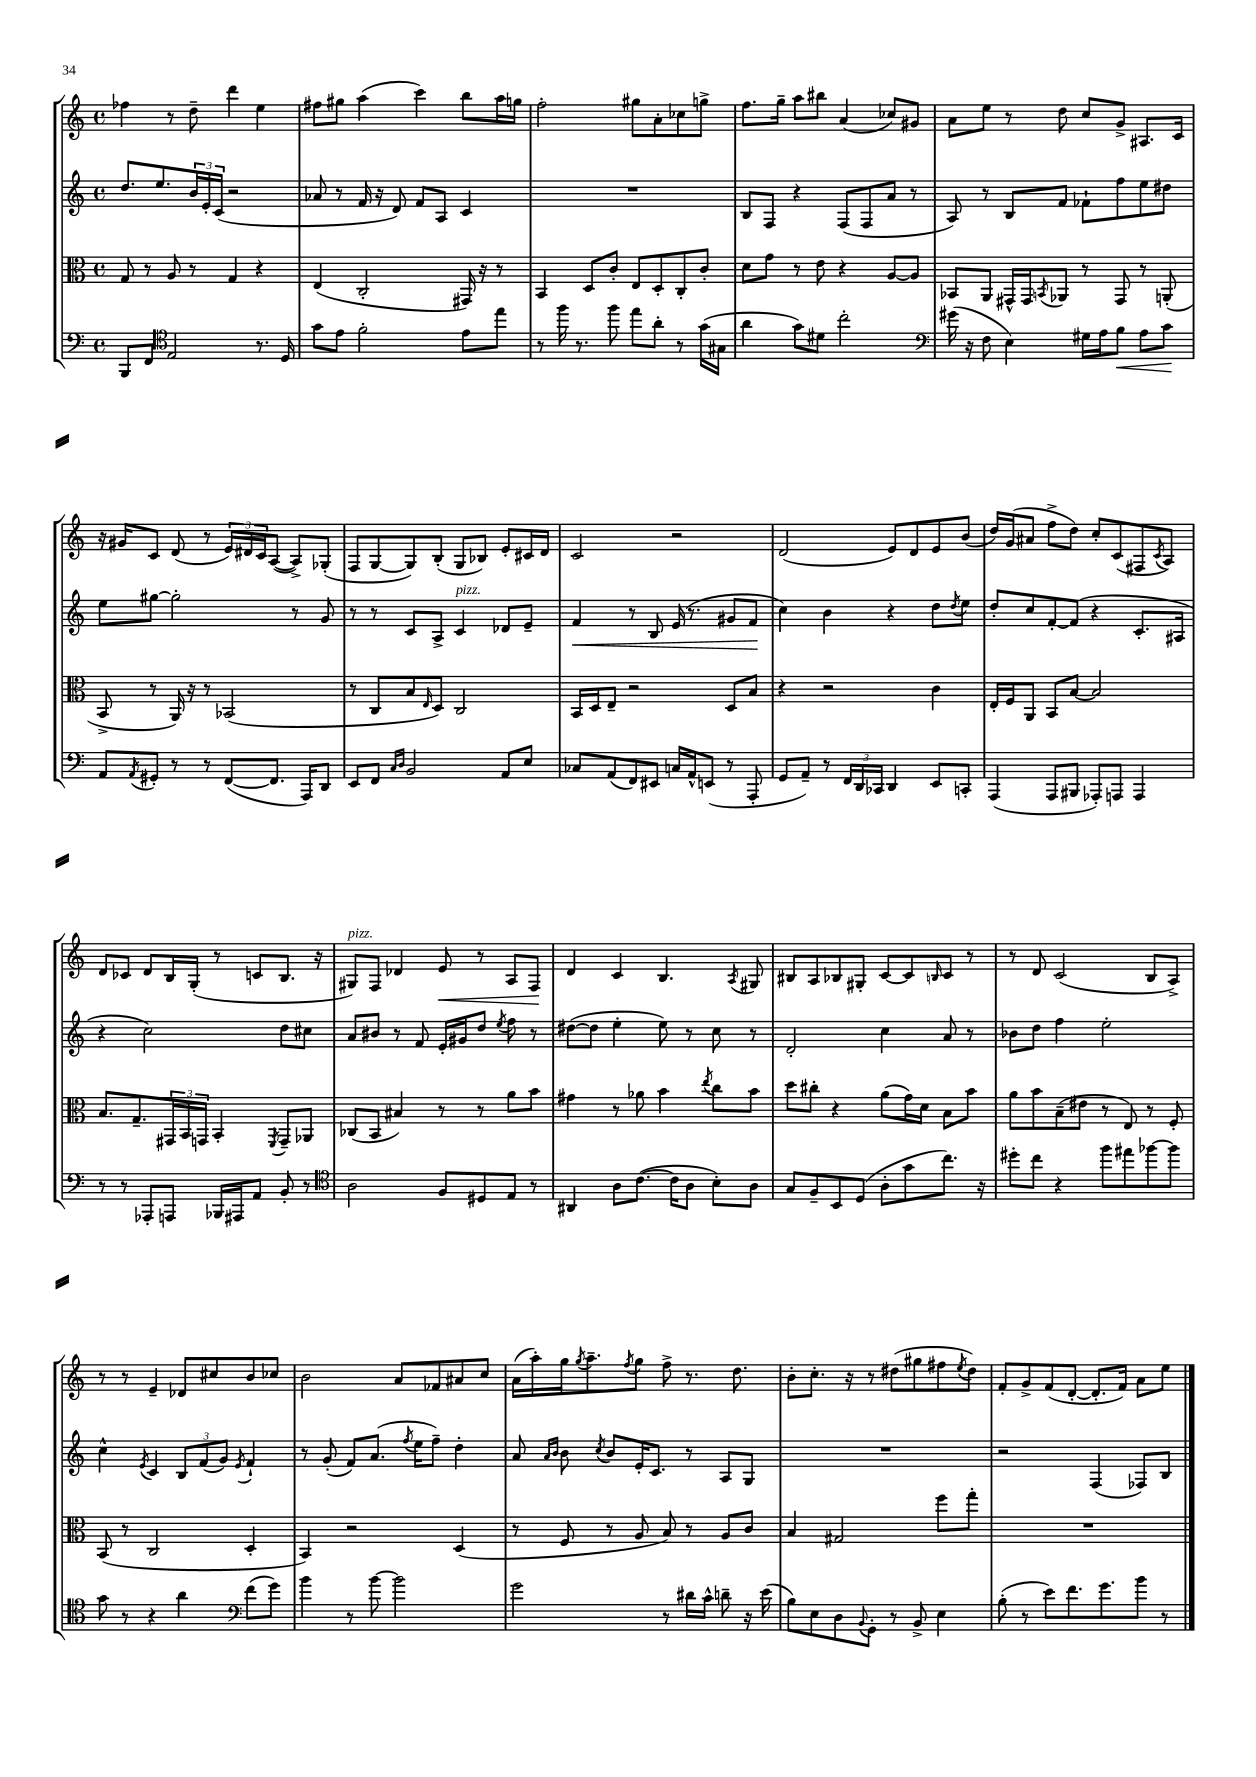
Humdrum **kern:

**kern	**dynam	**kern	**kern	**dynam	**kern	**dynam
*part4	*part4	*part3	*part2	*part2	*part1	*part1
*staff4	*staff4	*staff3	*staff2	*staff2	*staff1	*staff1
*clefF4	*	*clefC3	*clefG2	*	*clefG2	*
*k[]	*	*k[]	*k[]	*	*k[]	*
*M4/4	*	*M4/4	*M4/4	*	*M4/4	*
*met(c)	*	*met(c)	*met(c)	*	*met(c)	*
=59	=59	=59	=59	=59	=59	=59
8BBB/L	.	8G/	8.dd/L	.	4ff-X\	.
8FF/J	.	8r	.	.	.	.
.	.	.	8.ee/	.	.	.
*clefC4	*	*	*	*	*	*
2E/	.	8A/	.	.	8r	.
.	.	8r	24b/L	.	8dd~\	.
.	.	.	24e'/	.	.	.
.	.	.	(24c/JJ	.	.	.
.	.	4G/	2r	.	4ddd\	.
8.r	.	4r	.	.	4ee\	.
16D/	.	.	.	.	.	.
=60	=60	=60	=60	=60	=60	=60
8g\L	.	(4E/	8a-X/	.	8ff#X\L	.
8e\J	.	.	8r	.	8gg#X\J	.
2f'\	.	2C'/	16f/	.	(4aa\	.
.	.	.	16r	.	.	.
.	.	.	8d/)	.	.	.
.	.	.	8f/L	.	4ccc\)	.
.	.	.	8A/J	.	.	.
8e\L	.	16GG#X/)	4c/	.	8bb\L	.
.	.	16r	.	.	.	.
8ee\J	.	8r	.	.	16aa\L	.
.	.	.	.	.	16ggn\JJ	.
=61	=61	=61	=61	=61	=61	=61
8r	.	4BB/	1r	.	2ff'\	.
16ff\	.	.	.	.	.	.
8.r	.	.	.	.	.	.
.	.	8D/L	.	.	.	.
8ff\	.	8c'/J	.	.	.	.
8ee\L	.	8E/L	.	.	8gg#X\L	.
8a'\J	.	8D'/	.	.	8a'\	.
8r	.	8C'/	.	.	8cc-X\	.
(16g\LL	.	8c'/J	.	.	8ggn^\J	.
16G#X\JJ	.	.	.	.	.	.
=62	=62	=62	=62	=62	=62	=62
4a\	.	8d\L	8B/L	.	8.ff\L	.
.	.	8g\J	8F/J	.	.	.
.	.	.	.	.	16gg~\Jk	.
8g\L)	.	8r	4r	.	8aa\L	.
8d#X\J	.	8e\	.	.	8bb#X\J	.
2cc'\	.	4r	(8F/L	.	(4a/	.
.	.	.	8F/	.	.	.
.	.	[8A/L	8a/J	.	8cc-X/L)	.
.	.	8A/J]	8r	.	8g#X/J	.
=63	=63	=63	=63	=63	=63	=63
*clefF4	*	*	*	*	*	*
(16g#X\	.	8BB-X/L	8A/)	.	8a\L	.
16r	.	.	.	.	.	.
8F\	.	8AA/J	8r	.	8ee\J	.
4E\)	.	16GG#X^^/LL	8B/L	.	8r	.
.	.	16GG#/J	.	.	.	.
.	.	8qBBn/	.	.	.	.
.	.	8AA-X/J	8f/J	.	8dd\	.
16G#X\LL	.	8r	8f-X`\L	.	8cc/L	.
16A\J	.	.	.	.	.	.
!	!LO:HP:b	!	!	!	!	!
8B\J	<	8GG#/	8ff\	.	8g^/J	.
8A\L	.	8r	8ee\	.	8.A#X/L	.
8c\J	.	(8AAn'/	8dd#X\J	.	.	.
.	.	.	.	.	16c/Jk	.
.	[	.	.	.	.	.
!!LO:LB:g=z
=64	=64	=64	=64	=64	=64	=64
8AA/L	.	8BB^/	8ee\L	.	16r	.
.	.	.	.	.	16g#X/KL	.
8qAA/	.	.	.	.	.	.
8GG#X'/J	.	8r	[8gg#X\J	.	8c/J	.
8r	.	16AA/)	2gg#'\]	.	(8d/	.
.	.	16r	.	.	.	.
8r	.	8r	.	.	8r	.
([8FF/L	.	(2BB-X/	.	.	24e/LL)	.
.	.	.	.	.	24d#X/	.
.	.	.	.	.	24c/J	.
8.FF/J]	.	.	.	.	([8A/J	.
.	.	.	8r	.	8A^/L])	.
16AAA/KL)	.	.	.	.	.	.
8DD/J	.	.	8g/	.	(8G-X'/J	.
=65	=65	=65	=65	=65	=65	=65
8EE/L	.	8r	8r	.	8F/L	.
8FF/J	.	8C/L	8r	.	[8G/	.
16qqC/LL	.	.	.	.	.	.
16qqD/JJ	.	.	.	.	.	.
2BB/	.	8B/	8c/L	.	8G/])	.
.	.	16qqE/	.	.	.	.
.	.	8D/J)	8A^/J	.	(8B'/J	.
!	!	!	!LO:TX:a:i:t=pizz.	!	!	!
.	.	2C/	4c/	.	8G/L	.
.	.	.	.	.	8B-X/J)	.
8AA/L	.	.	8d-X/L	.	8e'/L	.
8E/J	.	.	8e~/J	.	16c#X/L	.
.	.	.	.	.	16d/JJ	.
=66	=66	=66	=66	=66	=66	=66
!	!	!	!	!LO:HP:b	!	!
8C-X/L	.	16BB/LL	4f/	<	2c/	.
.	.	16D/J	.	.	.	.
(8AA/	.	8E~/J	.	.	.	.
8FF/)	.	2r	8r	.	.	.
8EE#X/J	.	.	8B/	.	.	.
16Cn/LL	.	.	(16e/	.	2r	.
16AA^^/J	.	.	8.r	.	.	.
(8EEn/J	.	.	.	.	.	.
8r	.	8D/L	8g#X/L	.	.	.
8AAA'/	.	8B/J	8f/J	.	.	.
.	.	.	.	[	.	.
=67	=67	=67	=67	=67	=67	=67
8GG/L	.	4r	4cc\)	.	(2d/	.
8AA~/J)	.	.	.	.	.	.
8r	.	2r	4b\	.	.	.
24FF/LL	.	.	.	.	.	.
24DD/	.	.	.	.	.	.
24CC-X/JJ	.	.	.	.	.	.
4DD/	.	.	4r	.	8e/L)	.
.	.	.	.	.	8d/	.
8EE/L	.	4c\	8dd\L	.	8e/	.
.	.	.	8qdd/	.	.	.
8CCn'/J	.	.	8ee\J	.	(8b/J	.
=68	=68	=68	=68	=68	=68	=68
(4AAA/	.	16E'/LL	8dd'/L	.	16dd/LL)	.
.	.	16F/J	.	.	(16g/J	.
.	.	8AA/J	8cc/	.	8a#X/J	.
8AAA/L	.	8BB/L	[8f'/	.	8ff^\L	.
8BBB#X/J	.	[8B/J	(8f/J]	.	8dd\J)	.
8AAA-X'/L)	.	2B/]	4r	.	8cc'/L	.
8AAAn/J	.	.	.	.	(8c/	.
4AAA/	.	.	8.c'/L	.	8F#X/	.
.	.	.	.	.	8qc/	.
.	.	.	.	.	8A/J)	.
.	.	.	16A#X/Jk	.	.	.
!!LO:LB:g=z
=69	=69	=69	=69	=69	=69	=69
8r	.	8.B/L	4r	.	8d/L	.
8r	.	.	.	.	8c-X/J	.
.	.	8.G~/	.	.	.	.
8AAA-X'/L	.	.	2cc\)	.	8d/L	.
8AAAn/J	.	24GG#X/L	.	.	16B/L	.
.	.	24BB/	.	.	.	.
.	.	.	.	.	(16G'/JJ	.
.	.	24GGn/JJ	.	.	.	.
16BBB-X/LL	.	4BB'/	.	.	8r	.
16AAA#X/J	.	.	.	.	.	.
8AA/J	.	.	.	.	8cn/L	.
.	.	8qFF/	.	.	.	.
8BB'/	.	8GG~/L	8dd\L	.	8.B/J	.
8r	.	8AA-X/J	8cc#X\J	.	.	.
.	.	.	.	.	16r	.
=70	=70	=70	=70	=70	=70	=70
*clefC4	*	*	*	*	*	*
!	!	!	!	!	!LO:TX:a:i:t=pizz.	!
2A\	.	(8C-X/L	8a/L	.	8G#X/L)	.
.	.	8BB/J	8b#X/J	.	8F/J	.
.	.	4B#X/)	8r	.	4d-X/	.
.	.	.	8f/	.	.	.
!	!	!	!	!	!	!LO:HP:b
8F/L	.	8r	16e'/LL	.	8e/	<
.	.	.	16g#X/J	.	.	.
8D#X/	.	8r	8dd/J	.	8r	.
.	.	.	8qee/	.	.	.
8E/J	.	8a\L	8ff\	.	8A/L	.
8r	.	8b\J	8r	.	8F/J	.
.	.	.	.	.	.	[
=71	=71	=71	=71	=71	=71	=71
4AA#X/	.	4g#X\	([8dd#X\L	.	4d/	.
.	.	.	8dd#\J]	.	.	.
8A\L	.	8r	4ee'\	.	4c/	.
([8.c\J	.	8a-X\	.	.	.	.
.	.	4b\	8ee\)	.	4.B/	.
16c\KL]	.	.	.	.	.	.
8A\J	.	.	8r	.	.	.
.	.	8qee/	.	.	.	.
8B'\L)	.	8cc\L	8cc\	.	.	.
.	.	.	.	.	8qA/	.
8A\J	.	8b\J	8r	.	8G#X/	.
=72	=72	=72	=72	=72	=72	=72
8G/L	.	8dd\L	2d'/	.	8B#X/L	.
8F~/	.	8cc#X'\J	.	.	8A/	.
8BB/	.	4r	.	.	8B-X/	.
(8D/J	.	.	.	.	8G#X'/J	.
8A'\L	.	(8a\L	4cc\	.	[8c/L	.
8g\	.	16g\L)	.	.	8c/]	.
.	.	16d\JJ	.	.	.	.
.	.	.	.	.	16qqBn/	.
8.cc\J)	.	8B\L	8a/	.	8c/J	.
.	.	8b\J	8r	.	8r	.
16r	.	.	.	.	.	.
=73	=73	=73	=73	=73	=73	=73
8dd#X'\L	.	8a\L	8b-X\L	.	8r	.
8cc\J	.	8b\	8dd\J	.	8d/	.
4r	.	(8B~\	4ff\	.	(2c/	.
.	.	8e#X\J	.	.	.	.
8ff\L	.	8r	2ee'\	.	.	.
8ee#X\	.	8E/)	.	.	.	.
[8ff-X\	.	8r	.	.	8B/L	.
8ff-\J]	.	8F'/	.	.	8A^/J)	.
!!LO:LB:g=z
=74	=74	=74	=74	=74	=74	=74
8g\	.	(8BB/	4cc^^\	.	8r	.
8r	.	8r	.	.	8r	.
.	.	.	8qe/	.	.	.
4r	.	2C/	4c/	.	4e~/	.
4a\	.	.	12B/L	.	8d-X/L	.
.	.	.	(12f/	.	.	.
.	.	.	.	.	8cc#X/	.
.	.	.	12g/J)	.	.	.
*clefF4	*	*	*	*	*	*
.	.	.	8qe/	.	.	.
(8f\L	.	4D'/	4f`/	.	8b/	.
8g\J)	.	.	.	.	8cc-X/J	.
=75	=75	=75	=75	=75	=75	=75
4b\	.	4BB/)	8r	.	2b\	.
.	.	.	(8g'/	.	.	.
8r	.	2r	8f/L)	.	.	.
[8b\	.	.	(8.a/J	.	.	.
2b\]	.	.	.	.	8a/L	.
.	.	.	8qff/	.	.	.
.	.	.	16ee\KL	.	.	.
.	.	.	8ff~\J)	.	8f-X/	.
.	.	(4D/	4dd'\	.	8a#X/	.
.	.	.	.	.	8cc/J	.
=76	=76	=76	=76	=76	=76	=76
2g\	.	8r	8a/	.	(16a\LL	.
.	.	.	.	.	16aa'\)	.
.	.	.	16qqa/LL	.	.	.
.	.	.	16qqb/JJ	.	.	.
.	.	8F/	8b\	.	16gg\J	.
.	.	.	.	.	8qgg/	.
.	.	.	.	.	8.aa~\	.
.	.	.	8qcc/	.	.	.
.	.	8r	8b/L	.	.	.
.	.	.	.	.	8qff/	.
.	.	8A/	16e'/K	.	8gg\J	.
.	.	.	8.c/J	.	.	.
8r	.	8B/)	.	.	8ff^\	.
16d#X\LL	.	8r	8r	.	8.r	.
16c^^\JJ	.	.	.	.	.	.
8dn~\	.	8A/L	8A/L	.	.	.
.	.	.	.	.	8.dd\	.
16r	.	8c/J	8G/J	.	.	.
(16e\	.	.	.	.	.	.
=77	=77	=77	=77	=77	=77	=77
8B\L)	.	4B/	1r	.	8b'\L	.
8E\	.	.	.	.	8.cc'\J	.
8D\	.	2G#X/	.	.	.	.
.	.	.	.	.	16r	.
8qqBB/	.	.	.	.	.	.
8GG'\J	.	.	.	.	8r	.
8r	.	.	.	.	(8dd#X\L	.
8BB^/	.	.	.	.	8gg#X\	.
4E\	.	8ff\L	.	.	8ff#X\	.
.	.	.	.	.	8qee/	.
.	.	8gg'\J	.	.	8dd#\J)	.
=78	=78	=78	=78	=78	=78	=78
(8B'\	.	1r	2r	.	8f'/L	.
8r	.	.	.	.	8g^/	.
8e\L)	.	.	.	.	(8f/	.
8.f\	.	.	.	.	[8d'/J	.
.	.	.	(4F/	.	8.d'/L]	.
8.g\	.	.	.	.	.	.
.	.	.	.	.	16f/Jk)	.
8b\J	.	.	8F-X/L)	.	8a\L	.
8r	.	.	8B/J	.	8ee\J	.
==	==	==	==	==	==	==
*-	*-	*-	*-	*-	*-	*-
